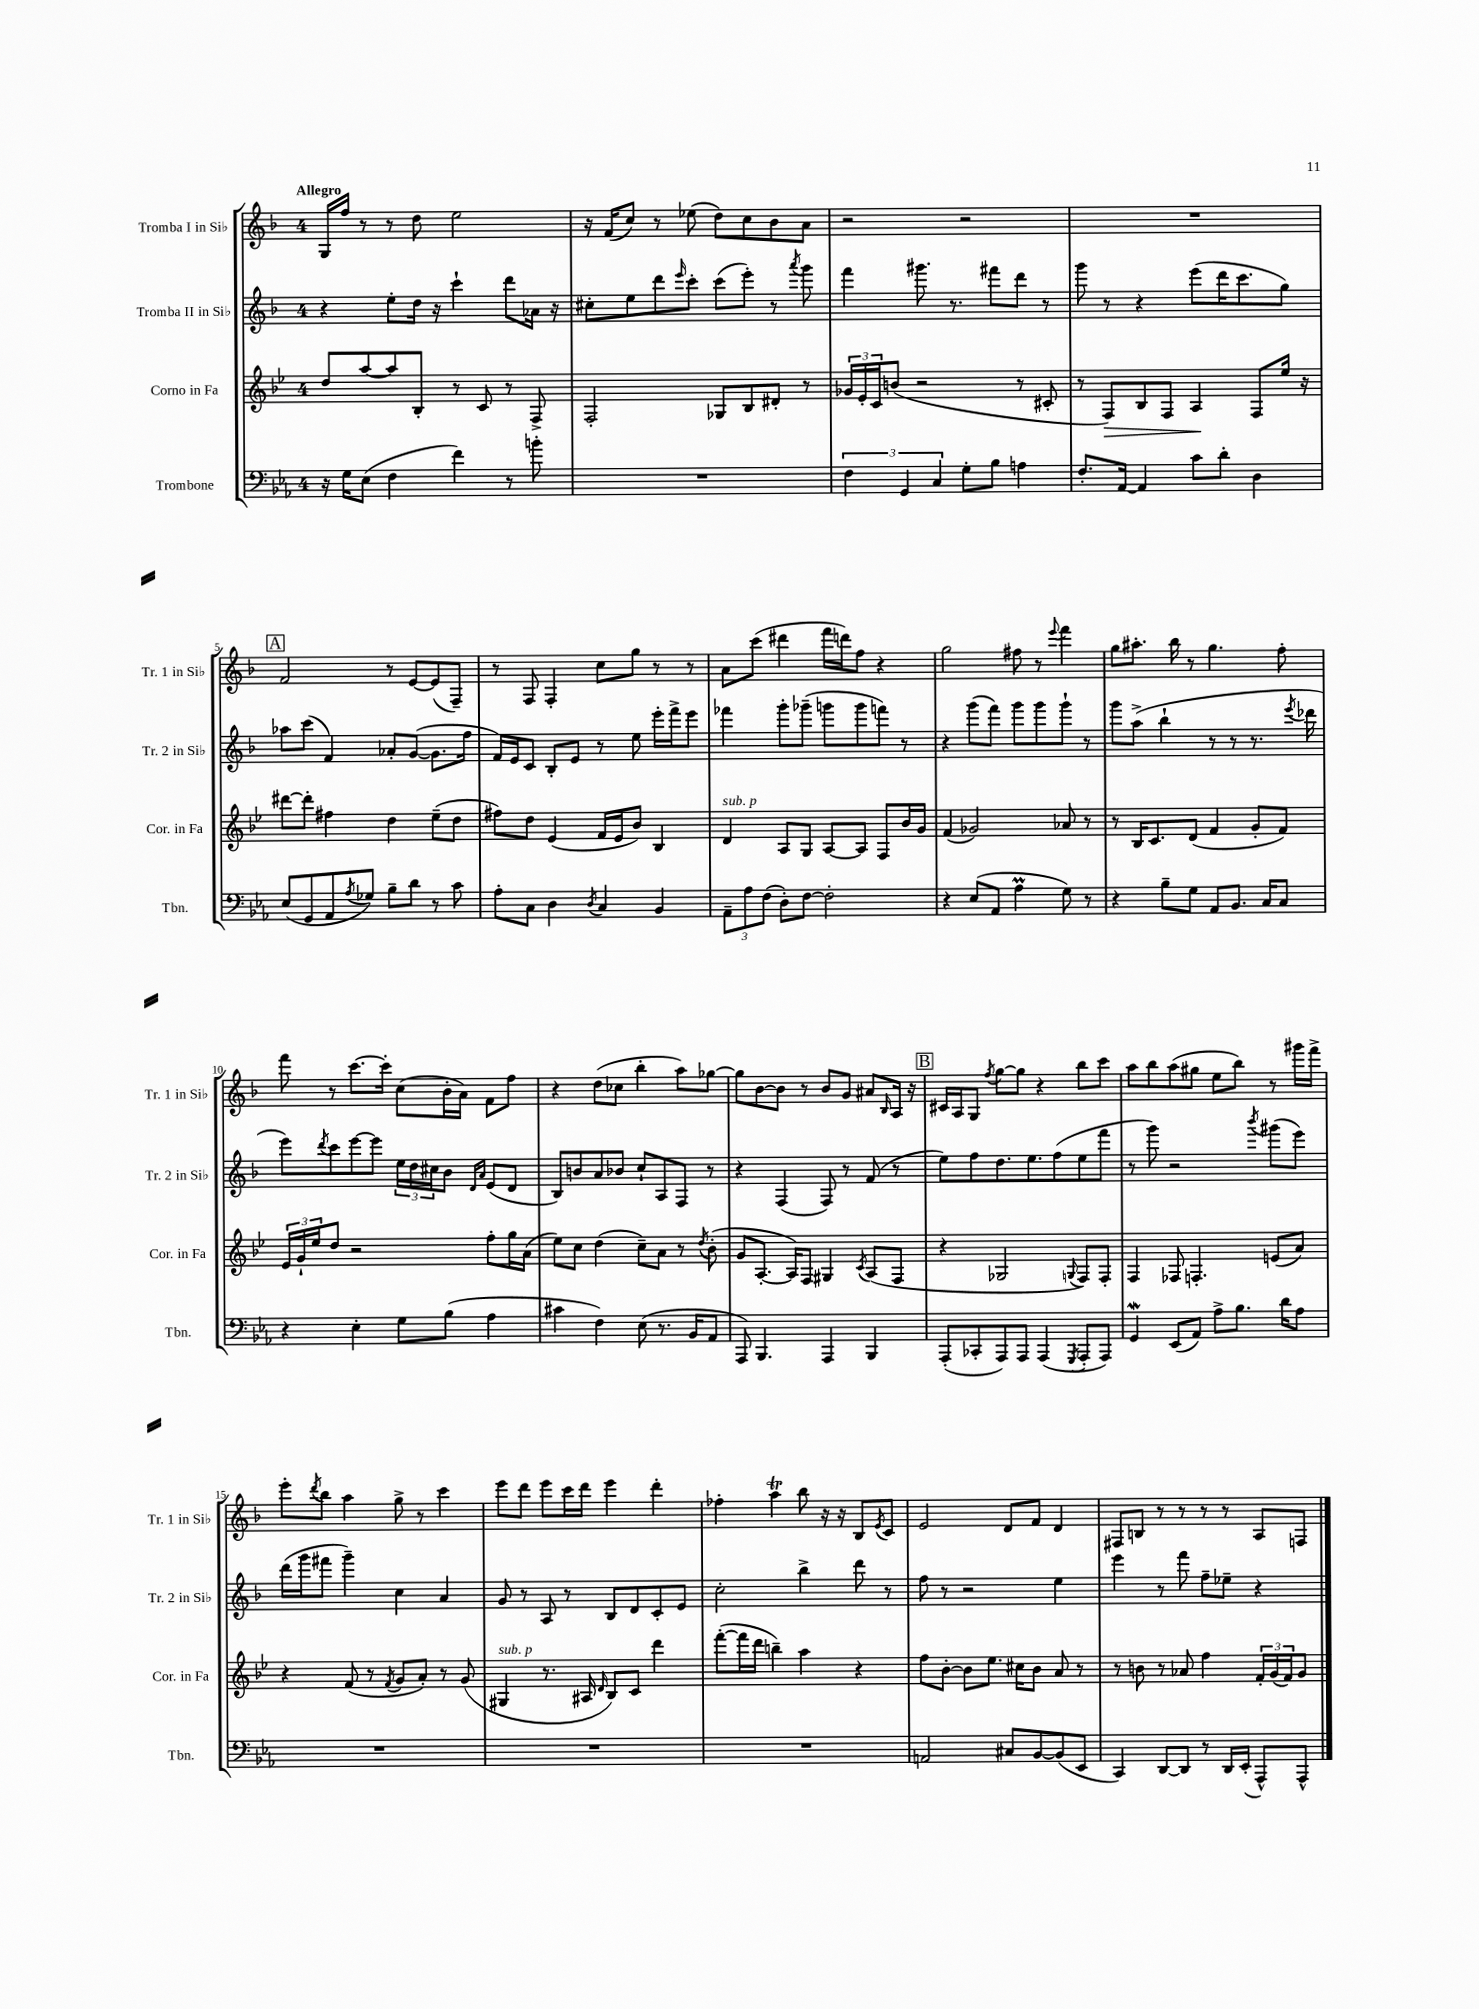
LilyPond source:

<<
\new StaffGroup <<
\new Staff = "s0" \with { instrumentName = "Tromba I in Sib" shortInstrumentName = "Tr. 1 in Sib" } {
    \clef treble \key f \major \once \override Staff.TimeSignature.style = #'single-digit \time 4/4 \tempo "Allegro"
    g16 f''16 r8 r8 d''8 e''2 |
    r16 f'16( c''8) r8 ees''8( d''8) c''8 bes'8 a'8 |
    r2 r2 |
    R1 |
    \mark \markup { \box "A" } f'2 r8 e'8~ e'8( f8--) |
    r8 f8 f4-. c''8 g''8 r8 r8 |
    a'8 c'''8( dis'''4 f'''16 d'''16) f''8 r4 |
    g''2 fis''8 r8 \appoggiatura { e'''8 } f'''4 |
    g''8 ais''8.-. bes''16 r8 g''4. f''8-. |
    f'''8 r8 c'''8.~ c'''16-. c''8( bes'16-. a'16) f'8 f''8 |
    r4 d''8( ces''8 bes''4-. a''8) ges''8~ |
    ges''8 bes'8~ bes'8 r8 bes'8 g'8 ais'8 \grace { bes16 } a16 r16 |
    \mark \markup { \box "B" } cis'16 a16 g8 \acciaccatura { f''8 } g''8~ g''8 r4 bes''8 c'''8 |
    a''8 bes''8 a''8( gis''8 e''8 bes''8) r8 gis'''16 f'''16-> |
    e'''8-. \acciaccatura { d'''8 } bes''8 a''4 g''8-> r8 c'''4 |
    e'''8 d'''8 e'''8 c'''16 d'''16 e'''4 d'''4-. |
    fes''4-. a''4\trill bes''8 r16 r16 bes8 \acciaccatura { e'8 } c'8 |
    e'2 d'8 f'8 d'4 |
    fis8 b8 r8 r8 r8 r8 a8 f8 \bar "|." |
}
\new Staff = "s1" \with { instrumentName = "Tromba II in Sib" shortInstrumentName = "Tr. 2 in Sib" } {
    \clef treble \key f \major \once \override Staff.TimeSignature.style = #'single-digit \time 4/4
    r4 e''8-. d''16 r16 c'''4-! d'''8 aes'16 r16 |
    cis''8-. e''8 d'''8 \grace { e'''16 } c'''8-. c'''8( e'''8-.) r8 \acciaccatura { a'''8 } g'''8 |
    f'''4 gis'''8. r8. fis'''8 d'''8 r8 |
    g'''8 r8 r4 e'''8( d'''16 c'''8. g''8) |
    \mark \markup { \box "A" } aes''8 c'''8( f'4) aes'8-. g'8~( g'8. f''16 |
    f'16) e'16 c'8 bes8-. e'8 r8 e''8 e'''16-. f'''16-> e'''8 |
    fes'''4 g'''8-. ges'''8--( g'''8 g'''8 f'''8) r8 |
    r4 g'''8( f'''8) g'''8 g'''8 g'''8-! r8 |
    g'''8 a''8->( bes''4-! r8 r8 r8. \acciaccatura { e'''8 } des'''16 |
    e'''8) \acciaccatura { d'''8 } c'''8 e'''8~ e'''8 \tuplet 3/2 { e''16 d''16 cis''16 } bes'8 \grace { d'16 a'16 } e'8( d'8 |
    bes8) b'8 a'8 bes'8 c''8-! a8 f8 r8 |
    r4 f4( f8) r8 f'8( r8 |
    \mark \markup { \box "B" } e''8) f''8 d''8. e''8. f''8( e''8 f'''8 |
    r8 g'''8) r2 \acciaccatura { bes'''8 } gis'''8( e'''8) |
    d'''16( g'''16 fis'''8 g'''4--) c''4 a'4 |
    g'8 r8 a8 r8 bes8 d'8 c'8-. e'8 |
    c''2-. bes''4-> d'''8 r8 |
    f''8 r8 r2 e''4 |
    e'''4 r8 f'''8 f''8-- ees''8-- r4 \bar "|." |
}
\new Staff = "s2" \with { instrumentName = "Corno in Fa" shortInstrumentName = "Cor. in Fa" } {
    \clef treble \key bes \major \once \override Staff.TimeSignature.style = #'single-digit \time 4/4
    d''8 a''8~ a''8 bes8-. r8 c'8 r8 f8-> |
    f2-. ges8 bes8 dis'8-. r8 |
    \tuplet 3/2 { ges'16 ees'16-. c'16 } b'8( r2 r8 cis'8-. |
    r8 f8\>) bes8 f8 a4\! f8 ees''16 r16 |
    \mark \markup { \box "A" } dis'''8~ dis'''8-. fis''4 d''4 ees''8--( d''8 |
    fis''8) d''8 ees'4( f'16 ees'16 bes'8) bes4 |
    d'4^\markup { \italic "sub. p" } a8 g8 a8~ a8 f8 bes'16 g'16 |
    f'4( ges'2) aes'8 r8 |
    r8 bes16 c'8. d'8( f'4 g'8-. f'8) |
    \tuplet 3/2 { ees'16 g'16-! ees''16 } d''8 r2 f''8-. g''16 a'16( |
    ees''8) c''8 d''4( c''8--) a'8 r8 \acciaccatura { d''8 } bes'8-.( |
    g'8 a8.~-. a16) f8 gis4 \acciaccatura { c'8 } a8( f8 |
    \mark \markup { \box "B" } r4 ges2 \appoggiatura { g8 } f8) f8-. |
    f4 fes8 f4.-. e'8( a'8) |
    r4 f'8( r8 \acciaccatura { f'8 } g'8 a'8-.) r8 g'8( |
    gis4^\markup { \italic "sub. p" } r8. ais16 \grace { d'16 } bes8) c'8 d'''4 |
    f'''8~-.( f'''16 d'''16 b''4--) a''4 r4 |
    f''8 bes'8~-. bes'8 ees''8. cis''16 bes'8 a'8 r8 |
    r8 b'8 r8 aes'8 f''4 \tuplet 3/2 { f'16-. g'16( f'16) } g'8 \bar "|." |
}
\new Staff = "s3" \with { instrumentName = "Trombone" shortInstrumentName = "Tbn." } {
    \clef bass \key ees \major \once \override Staff.TimeSignature.style = #'single-digit \time 4/4
    r16 g16 ees8( f4 f'4) r8 b'8-. |
    R1 |
    \tuplet 3/2 { f4 g,4 c4 } g8-. bes8 a4 |
    f8.-. aes,16~ aes,4 c'8 d'8-. d4 |
    \mark \markup { \box "A" } ees8( g,8 aes,8 \acciaccatura { aes8 } ges8) bes8-- d'8 r8 c'8 |
    aes8-. c8 d4 \acciaccatura { d8 } c4 bes,4 |
    \tuplet 3/2 { aes,8-- aes8 f8( } d8-.) f8~ f2-. |
    r4 ees8( aes,8 aes4\prall g8) r8 |
    r4 bes8-- g8 aes,8 bes,8. c16 c8 |
    r4 ees4-. g8 bes8( aes4 |
    cis'4 f4) ees8( r8. bes,16 aes,8 |
    aes,,8) bes,,4. aes,,4 bes,,4 |
    \mark \markup { \box "B" } aes,,8-.( ces,8-. aes,,8) aes,,8 aes,,4( \acciaccatura { g,,8 } aes,,8-. aes,,8) |
    g,4\mordent ees,8( aes,8) aes8-> bes8. d'16 aes8 |
    R1 |
    R1 |
    R1 |
    a,2 cis8 bes,8~ bes,8( ees,8 |
    c,4) d,8~ d,8 r8 d,16 ees,16-.( aes,,8-^) aes,,8-^ \bar "|." |
}
>>
>>
